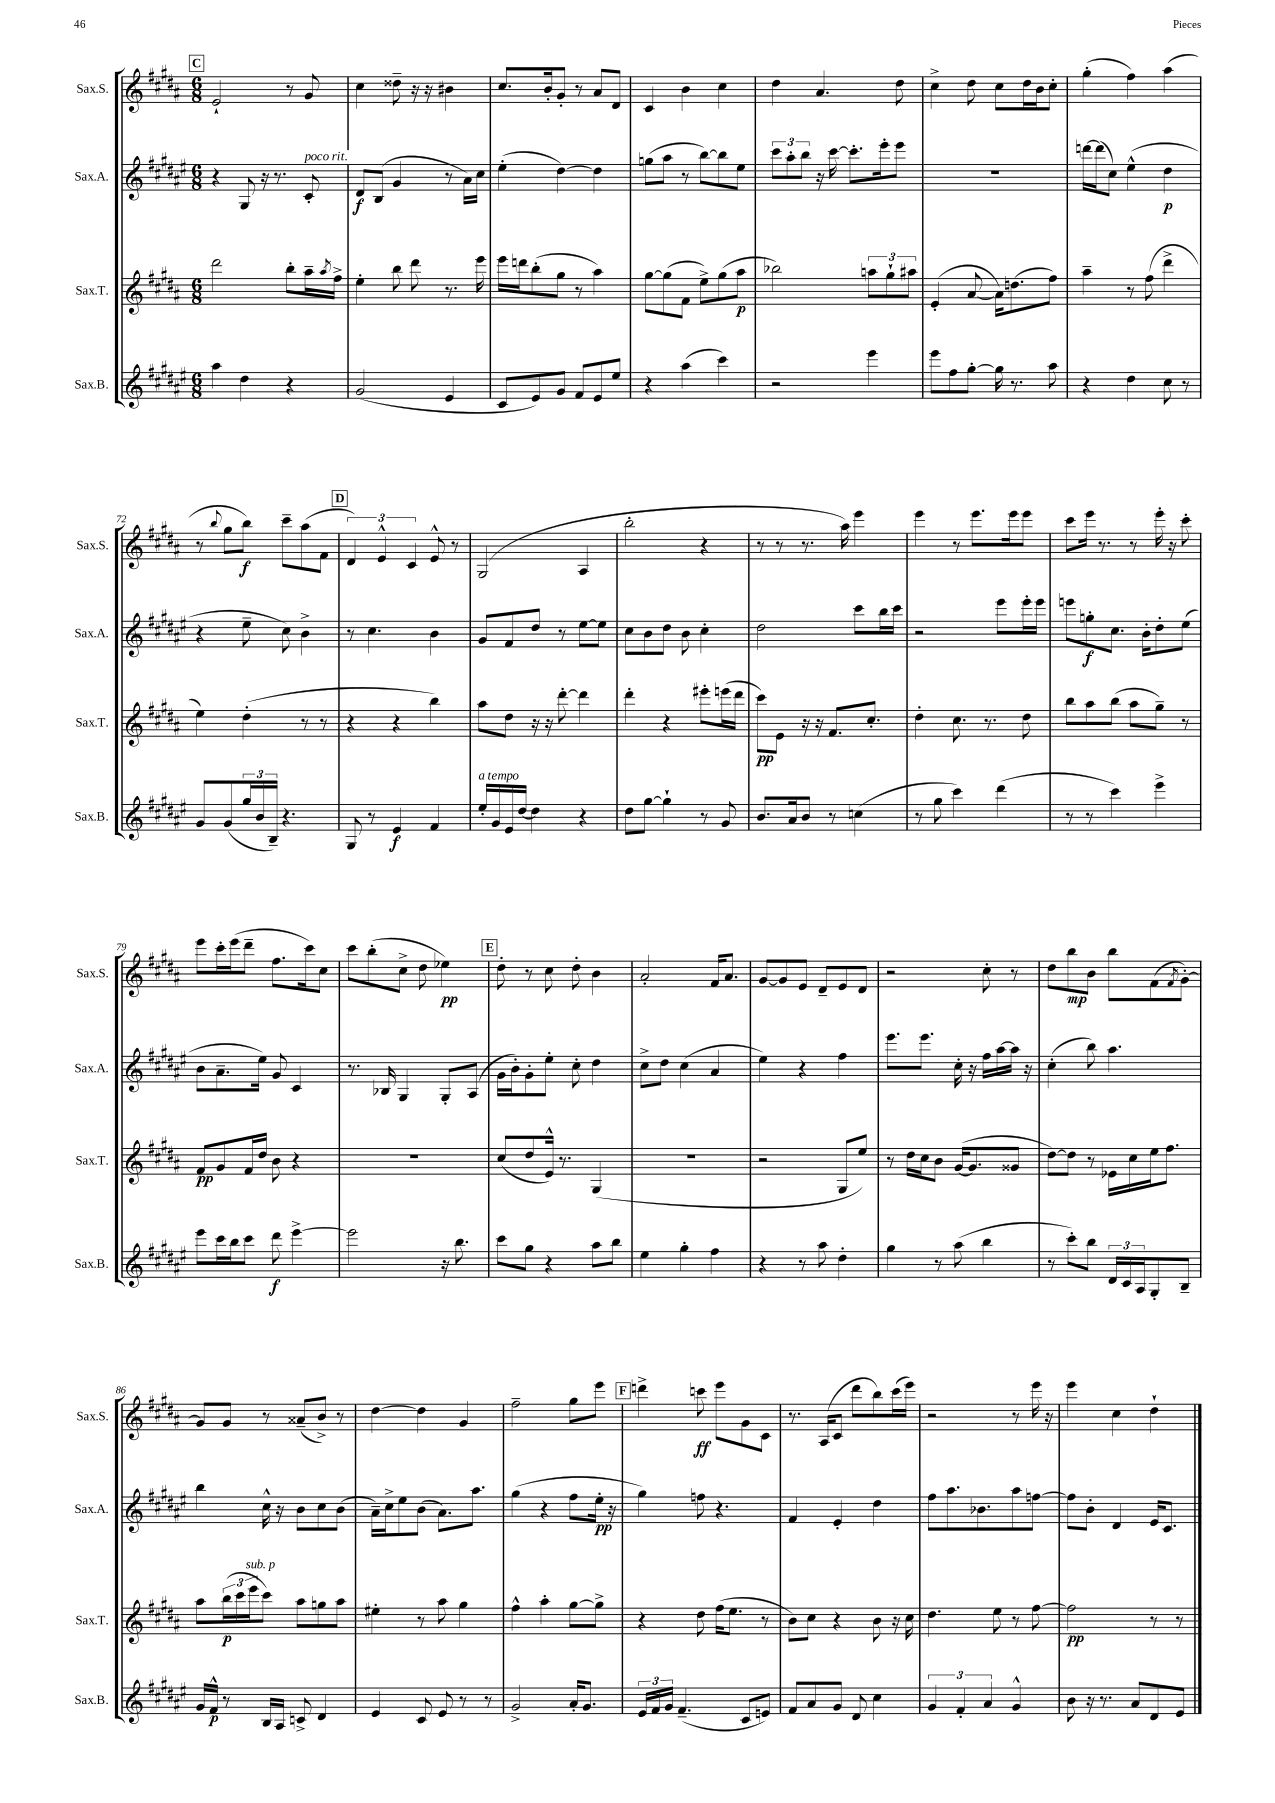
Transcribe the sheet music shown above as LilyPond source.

<<
\new StaffGroup <<
\new Staff = "s0" \with { instrumentName = "Sax.S." shortInstrumentName = "Sax.S." } {
    \clef treble \key b \major \numericTimeSignature \time 6/8
    \mark \markup { \box "C" } e'2-! r8 gis'8 |
    cis''4 disis''8-- r16 r16 bis'4 |
    cis''8. b'16-. gis'8-. r8 ais'8 dis'8 |
    cis'4 b'4 cis''4 |
    dis''4 ais'4. dis''8 |
    cis''4-> dis''8 cis''8 dis''16 b'16 cis''8-. |
    gis''4-.( fis''4) ais''4( |
    r8 \appoggiatura { b''8 } gis''8 b''8\f) cis'''8-- ais''8( fis'8 |
    \mark \markup { \box "D" } \tuplet 3/2 { dis'4) e'4-^ cis'4 } e'8-^ r8 |
    gis2( ais4 |
    b''2-. r4 |
    r8 r8 r8. ais''16) e'''4 |
    e'''4 r8 e'''8. e'''16 e'''8 |
    cis'''8 e'''16 r8. r8 e'''16-. r16 cis'''8-. |
    e'''8 cis'''16-. e'''16( dis'''8-- fis''8. cis'''16) cis''8 |
    cis'''8 b''8-.( cis''8-> dis''8 ees''4\pp) |
    \mark \markup { \box "E" } dis''8-. r8 cis''8 dis''8-. b'4 |
    ais'2-. fis'16 ais'8. |
    gis'8~ gis'8 e'8 dis'8-- e'8 dis'8 |
    r2 cis''8-. r8 |
    dis''8 b''8\mp b'8 b''8 fis'8( \acciaccatura { fis'8 } gis'8~-.) |
    gis'8 gis'8 r8 aisis'8--( b'8->) r8 |
    dis''4~ dis''4 gis'4 |
    fis''2-- gis''8 e'''8 |
    \mark \markup { \box "F" } d'''4-> c'''8\ff e'''8 gis'8 cis'8 |
    r8. ais16( cis'8 dis'''8 b''8) cis'''16( e'''16) |
    r2 r8 e'''16 r16 |
    e'''4 cis''4 dis''4-! \bar "|." |
}
\new Staff = "s1" \with { instrumentName = "Sax.A." shortInstrumentName = "Sax.A." } {
    \clef treble \key fis \major \numericTimeSignature \time 6/8
    \mark \markup { \box "C" } r4 gis8 r16 r8. cis'8-.^\markup { \italic "poco rit." } |
    dis'8\f b8( gis'4 r8 ais'16) cis''16 |
    eis''4-.( dis''4~) dis''4 |
    g''8( ais''8 r8 b''8~) b''8 eis''8 |
    \tuplet 3/2 { cis'''8 ais''8-. b''8 } r16 cis'''16~ cis'''8.-. eis'''16-. eis'''8 |
    R2. |
    d'''16~ d'''16( cis''8) eis''4-^( dis''4\p |
    r4 eis''8-- cis''8) b'4-> |
    \mark \markup { \box "D" } r8 cis''4. b'4 |
    gis'8 fis'8 dis''8 r8 eis''8~ eis''8 |
    cis''8 b'8 dis''8 b'8 cis''4-. |
    dis''2 cis'''8 b''16 cis'''16 |
    r2 eis'''8 eis'''16-. eis'''16 |
    e'''8 g''8-.\f cis''8. b'16-. dis''8-. eis''8( |
    b'8 ais'8.-- eis''16) gis'8 cis'4 |
    r8. bes16 gis4 gis8-. ais8( |
    \mark \markup { \box "E" } gis'16 b'16-.) gis'8-. eis''8-. cis''8-. dis''4 |
    cis''8-> dis''8 cis''4( ais'4 |
    eis''4) r4 fis''4 |
    eis'''8. eis'''8. cis''16-. r16 fis''16 ais''16~ ais''16 r16 |
    cis''4-.( b''8) ais''4. |
    b''4 cis''16-^ r16 b'8 cis''8 b'8( |
    ais'16--) cis''16-> eis''8 b'8( ais'8.) ais''8. |
    gis''4( r4 fis''8 eis''16-.\pp r16 |
    \mark \markup { \box "F" } gis''4) f''8 r4. |
    fis'4 eis'4-. dis''4 |
    fis''8 ais''8. bes'8. ais''8 f''8~ |
    f''8 b'8-. dis'4 eis'16 cis'8. \bar "|." |
}
\new Staff = "s2" \with { instrumentName = "Sax.T." shortInstrumentName = "Sax.T." } {
    \clef treble \key b \major \numericTimeSignature \time 6/8
    \mark \markup { \box "C" } dis'''2 b''8-. ais''16-- \acciaccatura { ais''8 } fis''16-> |
    e''4-. b''8 dis'''8 r8. e'''16 |
    e'''16 d'''16 b''8-.( gis''8 r8 ais''4) |
    gis''8~ gis''8( fis'8 e''8->) gis''8( ais''8\p |
    bes''2) \tuplet 3/2 { a''8 gis''8-! ais''8 } |
    e'4-.( ais'8~ ais'16) d''8.( fis''8) |
    ais''4-- r8 fis''8( dis'''4-> |
    e''4) dis''4-.( r8 r8 |
    \mark \markup { \box "D" } r4 r4 b''4) |
    ais''8 dis''8 r16 r16 dis'''8~-. dis'''4 |
    dis'''4-. r4 eis'''8-. e'''16( dis'''16 |
    cis'''8\pp) e'8 r16 r16 fis'8. cis''8.-. |
    dis''4-. cis''8. r8. dis''8 |
    b''8 ais''8 b''8( ais''8 gis''8--) r8 |
    fis'8\pp gis'8 fis'16 dis''16 b'8 r4 |
    R2. |
    \mark \markup { \box "E" } cis''8( dis''8 e'16-^) r8. gis4( |
    R2. |
    r2 gis8 e''8) |
    r8 dis''16 cis''16 b'8 gis'16~( gis'8. gisis'8 |
    dis''8~) dis''8 r8 ees'16 cis''16 e''16 fis''8. |
    ais''8 \tuplet 3/2 { b''16\p( cis'''16 e'''16^\markup { \italic "sub. p" } } cis'''8) ais''8 g''8 ais''8 |
    eis''4-. r8 ais''8 gis''4 |
    fis''4-^ ais''4-. gis''8~ gis''8-> |
    \mark \markup { \box "F" } r4 dis''8 fis''16( e''8. r8 |
    b'8) cis''8 r4 b'8 r16 cis''16 |
    dis''4. e''8 r8 fis''8~ |
    fis''2\pp r8 r8 \bar "|." |
}
\new Staff = "s3" \with { instrumentName = "Sax.B." shortInstrumentName = "Sax.B." } {
    \clef treble \key fis \major \numericTimeSignature \time 6/8
    \mark \markup { \box "C" } ais''4 dis''4 r4 |
    gis'2( eis'4 |
    cis'8 eis'8) gis'8 fis'8 eis'8 eis''8 |
    r4 ais''4( cis'''4) |
    r2 eis'''4 |
    eis'''8 fis''8 gis''8~-. gis''16 r8. ais''8 |
    r4 dis''4 cis''8 r8 |
    gis'8 gis'8( \tuplet 3/2 { gis''16 b'16 b16--) } r4. |
    \mark \markup { \box "D" } gis8 r8 eis'4\f fis'4 |
    eis''16-.^\markup { \italic "a tempo" } gis'16 eis'16 dis''16~ dis''4 r4 |
    dis''8 gis''8~ gis''4-! r8 gis'8 |
    b'8. ais'16 b'8 r8 c''4( |
    r8 gis''8 cis'''4) dis'''4( |
    r8 r8 cis'''4) eis'''4-> |
    eis'''8 cis'''16 b''16 cis'''8 dis'''8\f eis'''4~-> |
    eis'''2 r16 b''8. |
    \mark \markup { \box "E" } cis'''8 gis''8 r4 ais''8 b''8 |
    eis''4 gis''4-. fis''4 |
    r4 r8 ais''8 dis''4-. |
    gis''4 r8 ais''8( b''4 |
    r8 cis'''8-.) b''8 \tuplet 3/2 { dis'16 cis'16 ais16 } gis8-. b8-- |
    gis'16 fis'16-^\p r8 b16 ais16 c'8-> dis'4 |
    eis'4 cis'8 eis'8 r8 r8 |
    gis'2-> ais'16-. gis'8. |
    \mark \markup { \box "F" } \tuplet 3/2 { eis'16 fis'16 gis'16 } fis'4.--( cis'8 e'8) |
    fis'8 ais'8 gis'8 dis'8 cis''4 |
    \tuplet 3/2 { gis'4 fis'4-. ais'4 } gis'4-^ |
    b'8 r16 r8. ais'8 dis'8 eis'8 \bar "|." |
}
>>
>>
\layout { \context { \Score currentBarNumber = #65 } }
